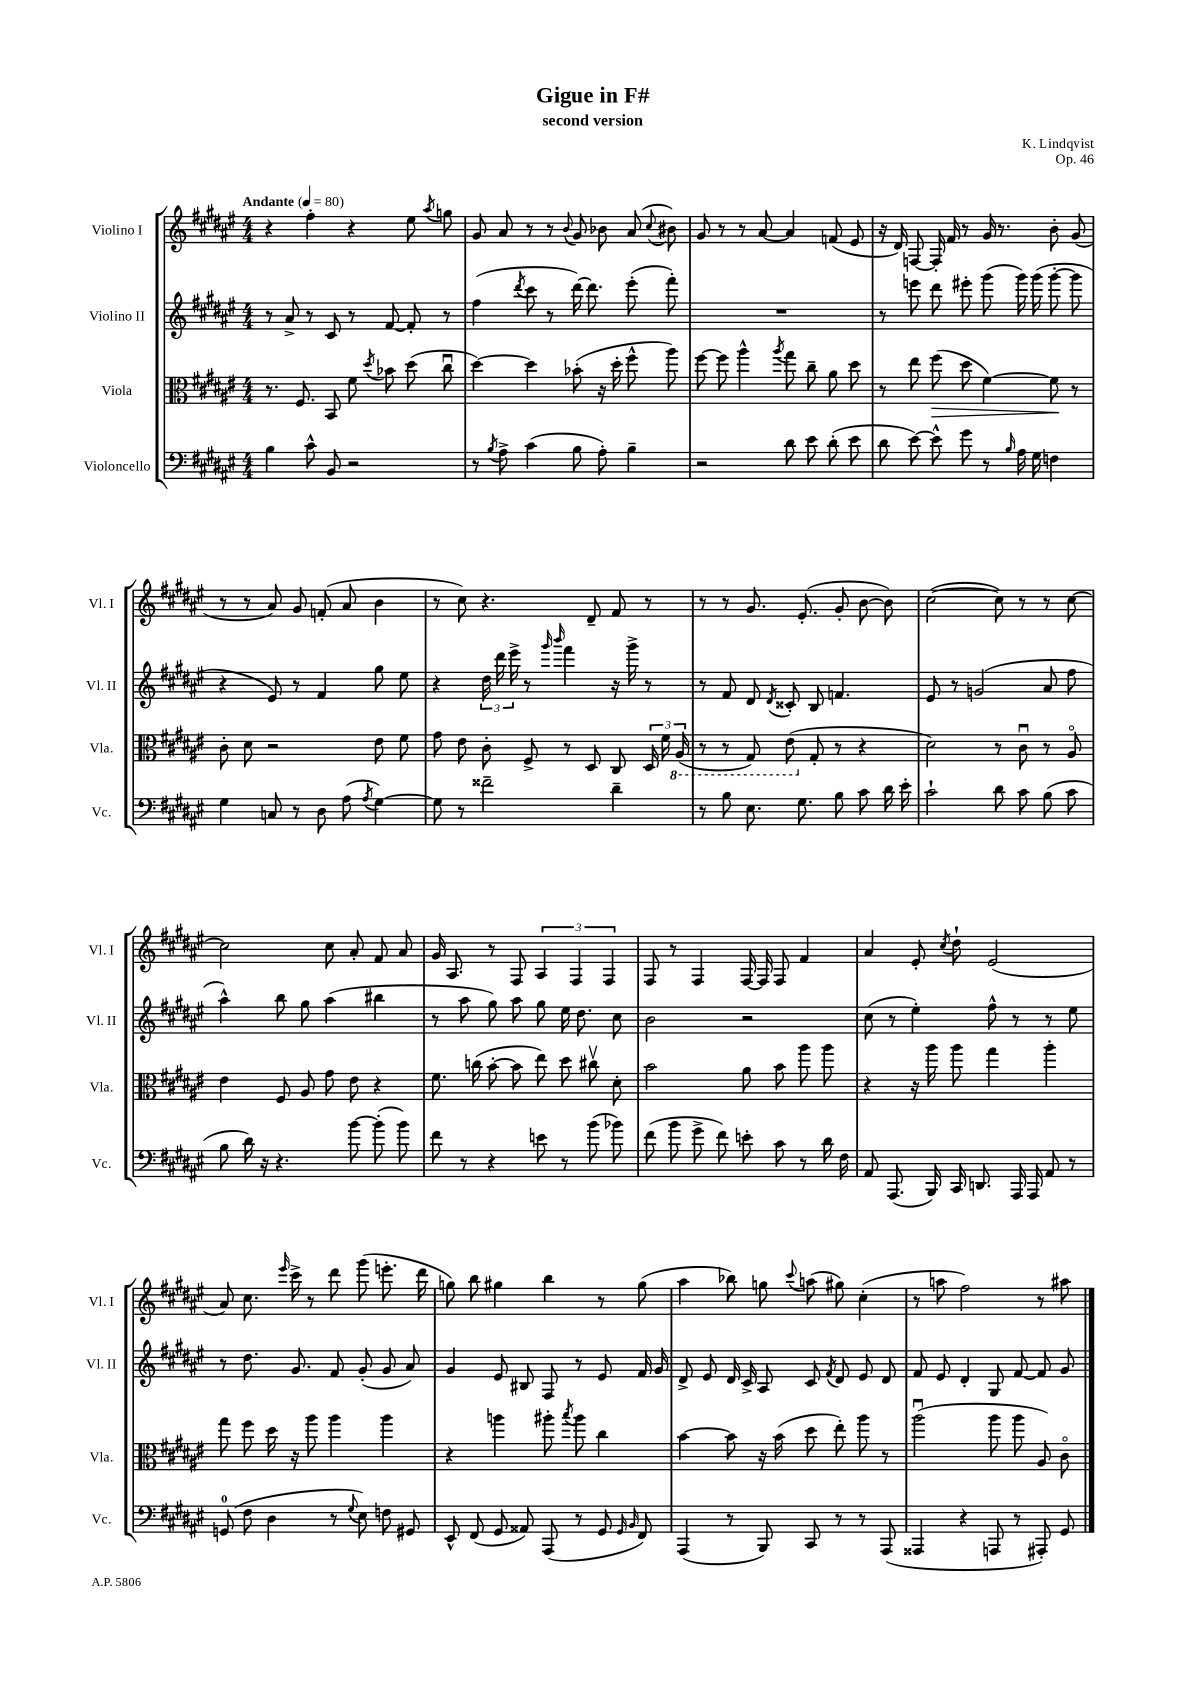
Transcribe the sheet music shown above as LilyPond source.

\header { title = "Gigue in F#" composer = "K. Lindqvist" subtitle = "second version" opus = "Op. 46" }
<<
\new StaffGroup <<
\new Staff = "s0" \with { instrumentName = "Violino I" shortInstrumentName = "Vl. I" } {
    \clef treble \key fis \major \numericTimeSignature \time 4/4 \tempo "Andante" 4 = 80
    \autoBeamOff r4 fis''4-. r4 eis''8 \acciaccatura { ais''8 } g''8 |
    gis'8 ais'8 r8 r8 \appoggiatura { b'8 } gis'8 bes'8 ais'8( \appoggiatura { cis''8 } bis'8) |
    gis'8 r8 r8 ais'8~ ais'4 f'8( eis'8 |
    r16 dis'16) f8~ f16-. fis'16 r8 gis'16 r8. b'8-. gis'8( |
    r8 r8 ais'8) gis'8 f'8-.( ais'8 b'4 |
    r8 cis''8) r4. dis'8-- fis'8 r8 |
    r8 r8 gis'8. eis'8.-.( gis'8-. b'8~ b'8) |
    cis''2~( cis''8) r8 r8 cis''8~ |
    cis''2 cis''8 ais'8-. fis'8 ais'8 |
    gis'16 ais8. r8 fis8 \tuplet 3/2 { ais4 fis4 fis4 } |
    fis8 r8 fis4 fis16~ fis16 fis8 fis'4 |
    ais'4 eis'8-. \acciaccatura { cis''8 } dis''8-! eis'2( |
    ais'8) cis''8. \grace { eis'''16 } cis'''16-> r8 dis'''8 gis'''8( e'''8.-. dis'''16 |
    g''8) b''8 gis''4 b''4 r8 gis''8( |
    ais''4 bes''8) g''8 \appoggiatura { cis'''8 } a''8( gis''8) cis''4-.( |
    r8 a''8 fis''2) r8 ais''8 \bar "|." |
}
\new Staff = "s1" \with { instrumentName = "Violino II" shortInstrumentName = "Vl. II" } {
    \clef treble \key fis \major \numericTimeSignature \time 4/4
    \autoBeamOff r8 ais'8-> r8 cis'8 r8 fis'8~ fis'8-. r8 |
    fis''4( \acciaccatura { dis'''8 } cis'''8 r8 dis'''16~) dis'''8. eis'''8-.( fis'''8-.) |
    R1 |
    r8 e'''8 dis'''8 eis'''8-. gis'''8( gis'''16) gis'''16( gis'''8~-. gis'''8 |
    r4 eis'8) r8 fis'4 gis''8 eis''8 |
    r4 \tuplet 3/2 { dis''16 dis'''16 eis'''16-> } r8 \grace { gis'''16 b'''16 } fis'''4 r16 gis'''16-> r8 |
    r8 fis'8 dis'8 \acciaccatura { dis'8 } cisis'8-. b8 f'4. |
    eis'8 r8 g'2( ais'8 fis''8 |
    ais''4-^) b''8 gis''8 ais''4( bis''4 |
    r8 ais''8 gis''8) ais''8 gis''8 eis''16 dis''8. cis''8 |
    b'2 r2 |
    cis''8( r8 eis''4-.) fis''8-^ r8 r8 eis''8 |
    r8 dis''8. gis'8. fis'8 gis'8-.( gis'8 ais'8) |
    gis'4 eis'8 bis8 fis8 r8 eis'8 fis'16 gis'16 |
    dis'8-> eis'8 dis'16 cis'16-> ais8 cis'8 \acciaccatura { fis'8 } dis'8 eis'8 dis'8 |
    fis'8 eis'8 dis'4-. gis8 fis'8~ fis'8 gis'8 \bar "|." |
}
\new Staff = "s2" \with { instrumentName = "Viola" shortInstrumentName = "Vla." } {
    \clef alto \key fis \major \numericTimeSignature \time 4/4
    \autoBeamOff r8. fis8. b,8 fis'8 \acciaccatura { dis''8 } bes'8 dis''8( cis''8\downbow |
    dis''4~) dis''4 bes'8-.( r16 dis''16-. fis''8-^ ais''8) |
    fis''8~ fis''8 ais''4-^ \acciaccatura { ais''8 } gis''8 cis''8-- ais'8 dis''8 |
    r8 eis''8 fis''8\>( dis''8 fis'4~) fis'8\! r8 |
    cis'8-. dis'8 r2 eis'8 fis'8 |
    gis'8 eis'8 cis'8-. fis8-> r8 dis8 cis8 \tuplet 3/2 { dis16 fis'16 \ottava #-1 ais,16( } |
    r8 r8 gis,8) eis8( \ottava #0 gis8-. r8 r4 |
    dis'2) r8 cis'8\downbow r8 ais8\flageolet |
    eis'4 fis8 ais8 gis'8 eis'8 r4 |
    fis'8. c''16( b'8~-. b'8 eis''8) dis''8 cis''8\upbow dis'8-. |
    b'2 ais'8 b'8 ais''8 ais''8 |
    r4 r16 ais''16 ais''8 gis''4 ais''4-. |
    gis''8 fis''8 dis''16 r16 ais''8 ais''4 ais''4 |
    r4 a''4 ais''8-. \acciaccatura { b''8 } ais''8 cis''4 |
    b'4~ b'8 r16 b'16( dis''8 eis''8-.) ais''8 r8 |
    ais''2\downbow( ais''8 ais''8 ais8) cis'8\flageolet \bar "|." |
}
\new Staff = "s3" \with { instrumentName = "Violoncello" shortInstrumentName = "Vc." } {
    \clef bass \key fis \major \numericTimeSignature \time 4/4
    \autoBeamOff b4 cis'8-^ b,8 r2 |
    r8 \acciaccatura { b8 } ais8-> cis'4( b8 ais8-.) b4-- |
    r2 dis'8 eis'8 dis'8-.( eis'8 |
    dis'8 eis'8~) eis'8-^ gis'8 r8 \grace { b16 } ais16 gis16 f4 |
    gis4 c8 r8 dis8 ais8( \acciaccatura { ais8 } gis4~) |
    gis8 r8 fisis'2-- dis'4-- |
    r8 b8 eis8. gis8. b8 cis'8 dis'16 eis'16-. |
    cis'2-! dis'8 cis'8 b8( cis'8 |
    b8 dis'16) r16 r4. b'8~ b'8-.( b'8) |
    fis'8 r8 r4 e'8 r8 b'8( bes'8) |
    fis'8( b'8 gis'8-> fis'8) e'8-. cis'8 r8 dis'16 fis16 |
    ais,8 ais,,8.( b,,16) cis,16 d,8. ais,,16 ais,,16 ais,8 r8 |
    g,8-0( fis8 dis4 r8 \appoggiatura { gis8 } eis8) f8 gis,8 |
    eis,8-^ fis,8( gis,8 aisis,8) ais,,8( r8 gis,8 \grace { gis,16 b,16 } fis,8) |
    ais,,4( r8 b,,8) cis,8 r8 r8 ais,,8( |
    aisis,,4 r4 a,,8 r8 ais,,8-.) gis,8 \bar "|." |
}
>>
>>
\layout { \context { \Score \remove "Bar_number_engraver" } }
